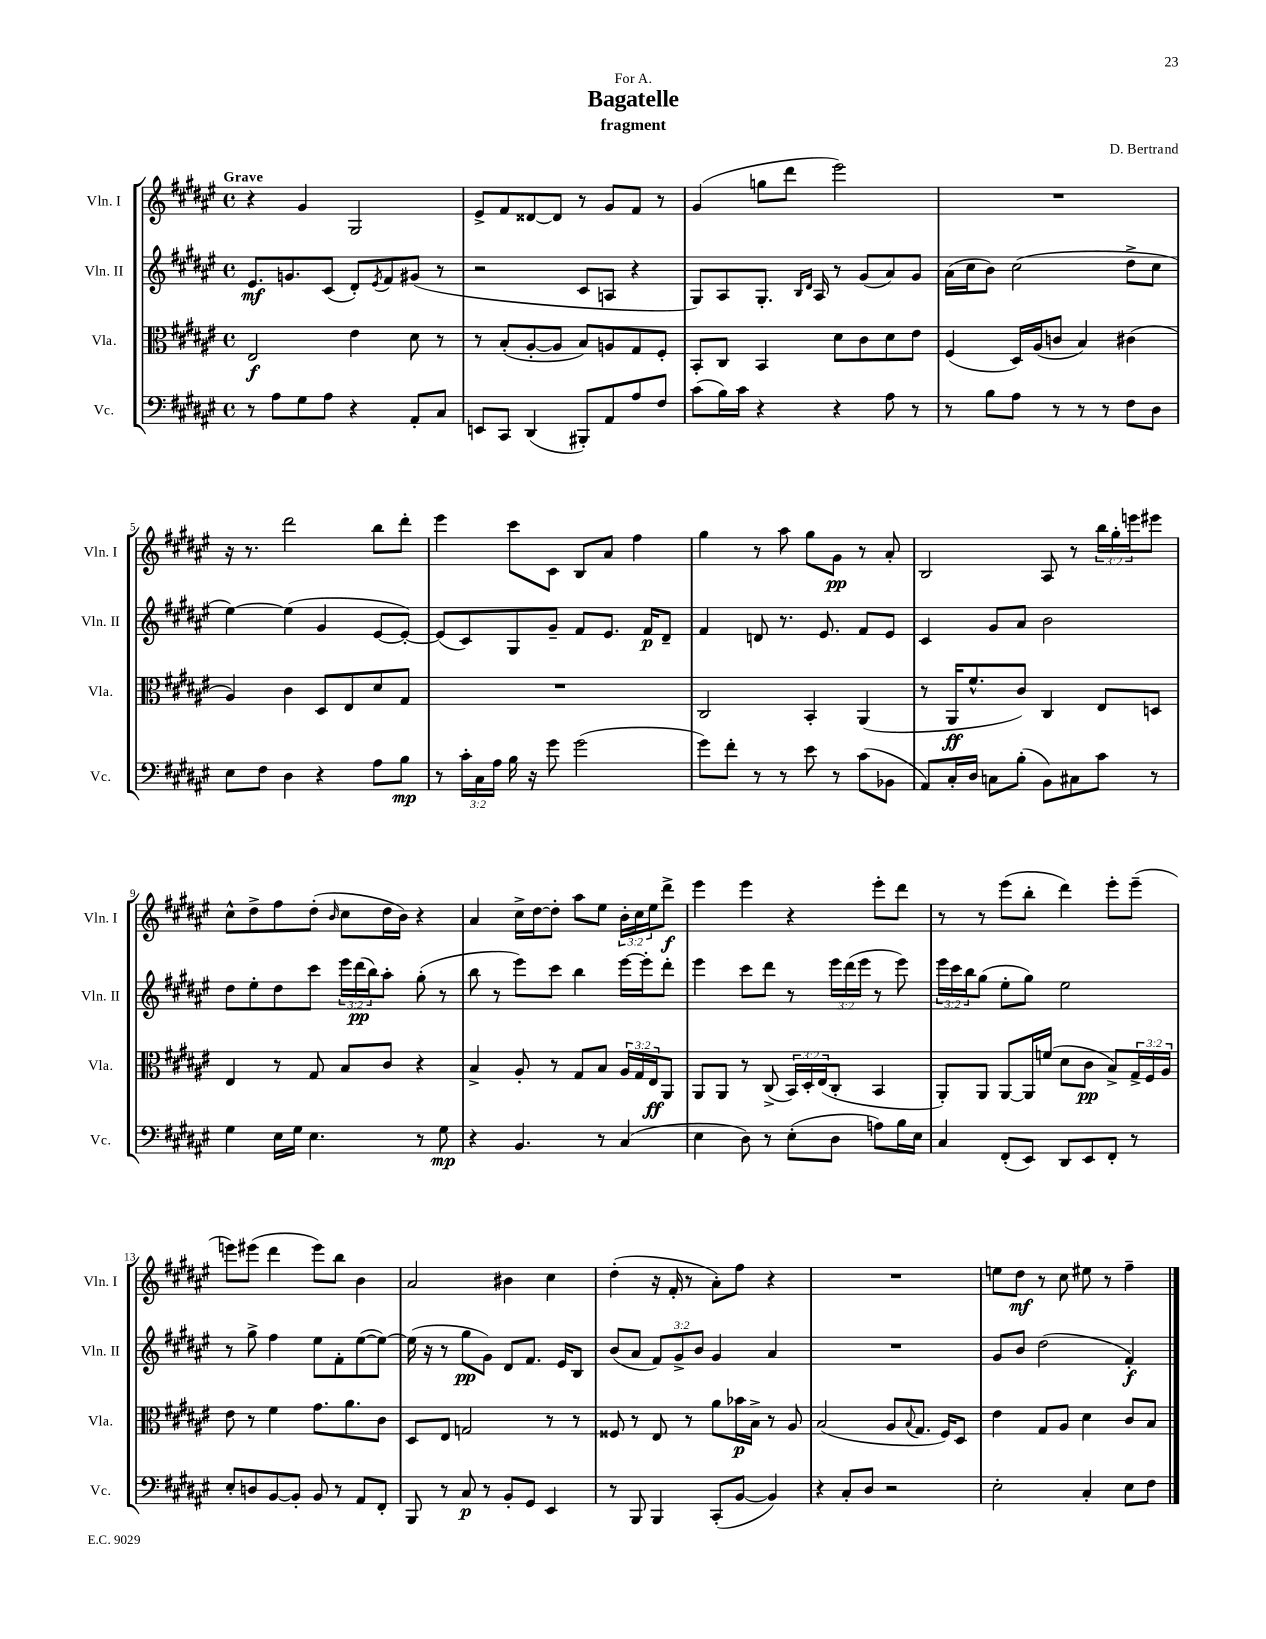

**kern	**kern	**kern	**kern
*staff4	*staff3	*staff2	*staff1
*clefF4	*clefC3	*clefG2	*clefG2
*k[f#c#g#d#a#e#]	*k[f#c#g#d#a#e#]	*k[f#c#g#d#a#e#]	*k[f#c#g#d#a#e#]
*M4/4	*M4/4	*M4/4	*M4/4
*met(c)	*met(c)	*met(c)	*met(c)
8r	2E#	8.e#	4r
8A#	.	.	.
.	.	8.g	.
8G#	.	.	4g#
8A#	.	(8c#	.
4r	4e#	8d#')	2G#
.	.	8qe#	.
.	.	8f#	.
8AA#'	8d#	(8g#	.
8C#	8r	8r	.
=	=	=	=
8EE	8r	2r	8e#^
8CC#	(8B'	.	8f#
(4DD#	[8A#'	.	[8d##
.	8A#]	.	8d##]
8BBB#')	8B)	8c#	8r
8AA#	8A	8A	8g#
8A#	8G#	4r	8f#
8F#	8F#'	.	8r
=	=	=	=
(8c#	8BB'	8G#)	(4g#
16B)	8C#	8A#	.
16c#	.	.	.
4r	4BB	8.G#'	8gg
.	.	.	8ddd#
.	.	16qqB	.
.	.	16qqd#	.
.	.	16A#	.
4r	8d#	8r	2eee#)
.	8c#	(8g#	.
8A#	8d#	8a#)	.
8r	8e#	8g#	.
=	=	=	=
8r	(4F#	(16a#	1r
.	.	16cc#	.
8B	.	8b)	.
8A#	16D#)	(2cc#	.
.	(16A#	.	.
8r	8c	.	.
8r	4B)	.	.
8r	.	.	.
8F#	(4c#	8dd#^	.
8D#	.	8cc#	.
=	=	=	=
8E#	4A#)	[4ee#)	16r
.	.	.	8.r
8F#	.	.	.
4D#	4c#	(4ee#]	2ddd#
4r	8D#	4g#	.
.	8E#	.	.
8A#	8d#	[8e#	8bb
8B	8G#	8e#'_)	8ddd#'
=	=	=	=
8r	1r	(8e#]	4eee#
24c#'	.	8c#)	.
24C#	.	.	.
24A#	.	.	.
16B	.	8G#	8ccc#
16r	.	.	.
8g#	.	8g#~	8c#
(2g#	.	8f#	8B
.	.	8.e#	8a#
.	.	.	4ff#
.	.	16f#	.
.	.	8d#~	.
=	=	=	=
8g#)	2C#	4f#	4gg#
8f#'	.	.	.
8r	.	8d	8r
8r	.	8.r	8aa#
8e#	4BB'	.	8gg#
.	.	8.e#	.
8r	.	.	8g#
(8c#	(4AA#	8f#	8r
8BB-	.	8e#	8a#'
=	=	=	=
8AA#)	8r	4c#	2B
16C#'	16AA#	.	.
16D#	8.f#^^	.	.
8C	.	8g#	.
(8B'	8c#)	8a#	.
8BB)	4C#	2b	8A#
8C#	.	.	8r
8c#	8E#	.	24bb
.	.	.	24gg#'
.	.	.	24eee
8r	8D	.	8eee#
=	=	=	=
4G#	4E#	8dd#	8cc#^^
.	.	8ee#'	8dd#^
16E#	8r	8dd#	8ff#
16G#	.	.	.
4.E#	8G#	8ccc#	(8dd#'
.	.	.	16qqb
.	8B	24eee#	8cc#
.	.	(24ddd#	.
.	.	24bb)	.
.	8c#	8aa#'	16dd#
.	.	.	16b)
8r	4r	(8gg#'	4r
8G#	.	8r	.
=	=	=	=
4r	4B^	8bb	4a#
.	.	8r	.
4.BB	8A#'	8eee#)	16cc#^
.	.	.	[16dd#
.	8r	8ccc#	8dd#']
.	8G#	4bb	8aa#
8r	8B	.	8ee#
(4C#	24A#	[16eee#	24b'
.	24G#	.	24cc#
.	.	16eee#']	.
.	24E#	.	24ee#
.	8AA#	8ddd#'	8ddd#^
=	=	=	=
4E#	8AA#	4eee#	4eee#
.	8AA#	.	.
8D#)	8r	8ccc#	4eee#
8r	(8C#^	8ddd#	.
(8E#'	24BB)	8r	4r
.	24D#'	.	.
.	(24E#	.	.
8D#	8C#'	24eee#	.
.	.	(24ddd#	.
.	.	24eee#	.
8A)	4BB	8r	8eee#'
16B	.	8eee#)	8ddd#
16E#	.	.	.
=	=	=	=
4C#	8AA#')	24eee#	8r
.	.	24ccc#	.
.	.	24bb	.
.	8AA#	(8gg#	8r
(8FF#'	[8AA#	8ee#'	(8eee#
8EE#)	16AA#]	8gg#)	8bb'
.	(16f	.	.
8DD#	8d#	2ee#	4ddd#)
8EE#	8c#	.	.
8FF#'	8B^)	.	8eee#'
8r	24G#^	.	(8eee#~
.	24F#	.	.
.	24A#	.	.
=	=	=	=
8E#'	8e#	8r	8eee)
8D	8r	8gg#^	(8eee#
[8BB	4f#	4ff#	4ddd#
8BB']	.	.	.
8BB	8.g#	8ee#	8eee#)
8r	.	8f#'	8bb
.	8.a#	.	.
8AA#	.	([8ee#	4b
8FF#'	8c#	8ee#_)	.
=	=	=	=
8BBB	8D#	(16ee#]	2a#
.	.	16r	.
8r	8E#	8r	.
8C#	2G	8gg#	.
8r	.	8g#)	.
8BB'	.	8d#	4b#
8GG#	.	8.f#	.
4EE#	8r	.	4cc#
.	.	16e#	.
.	8r	8B	.
=	=	=	=
8r	8F##	(8b	(4dd#'
8BBB	8r	8a#	.
4BBB	8E#	12f#)	16r
.	.	.	16f#'
.	.	12g#^	.
.	8r	.	8r
.	.	12b	.
(8CC#'	8a#	4g#	8a#')
[8BB	16b-	.	8ff#
.	16B^	.	.
4BB])	8r	4a#	4r
.	8A#	.	.
=	=	=	=
4r	(2B	1r	1r
8C#'	.	.	.
8D#	.	.	.
2r	8A#	.	.
.	8qqB	.	.
.	8.G#	.	.
.	16F#)	.	.
.	8D#	.	.
=	=	=	=
2E#'	4e#	8g#	8ee
.	.	8b	8dd#
.	8G#	(2dd#	8r
.	8A#	.	8cc#
4C#'	4d#	.	8ee#
.	.	.	8r
8E#	8c#	4f#')	4ff#~
8F#	8B	.	.
==	==	==	==
*-	*-	*-	*-
